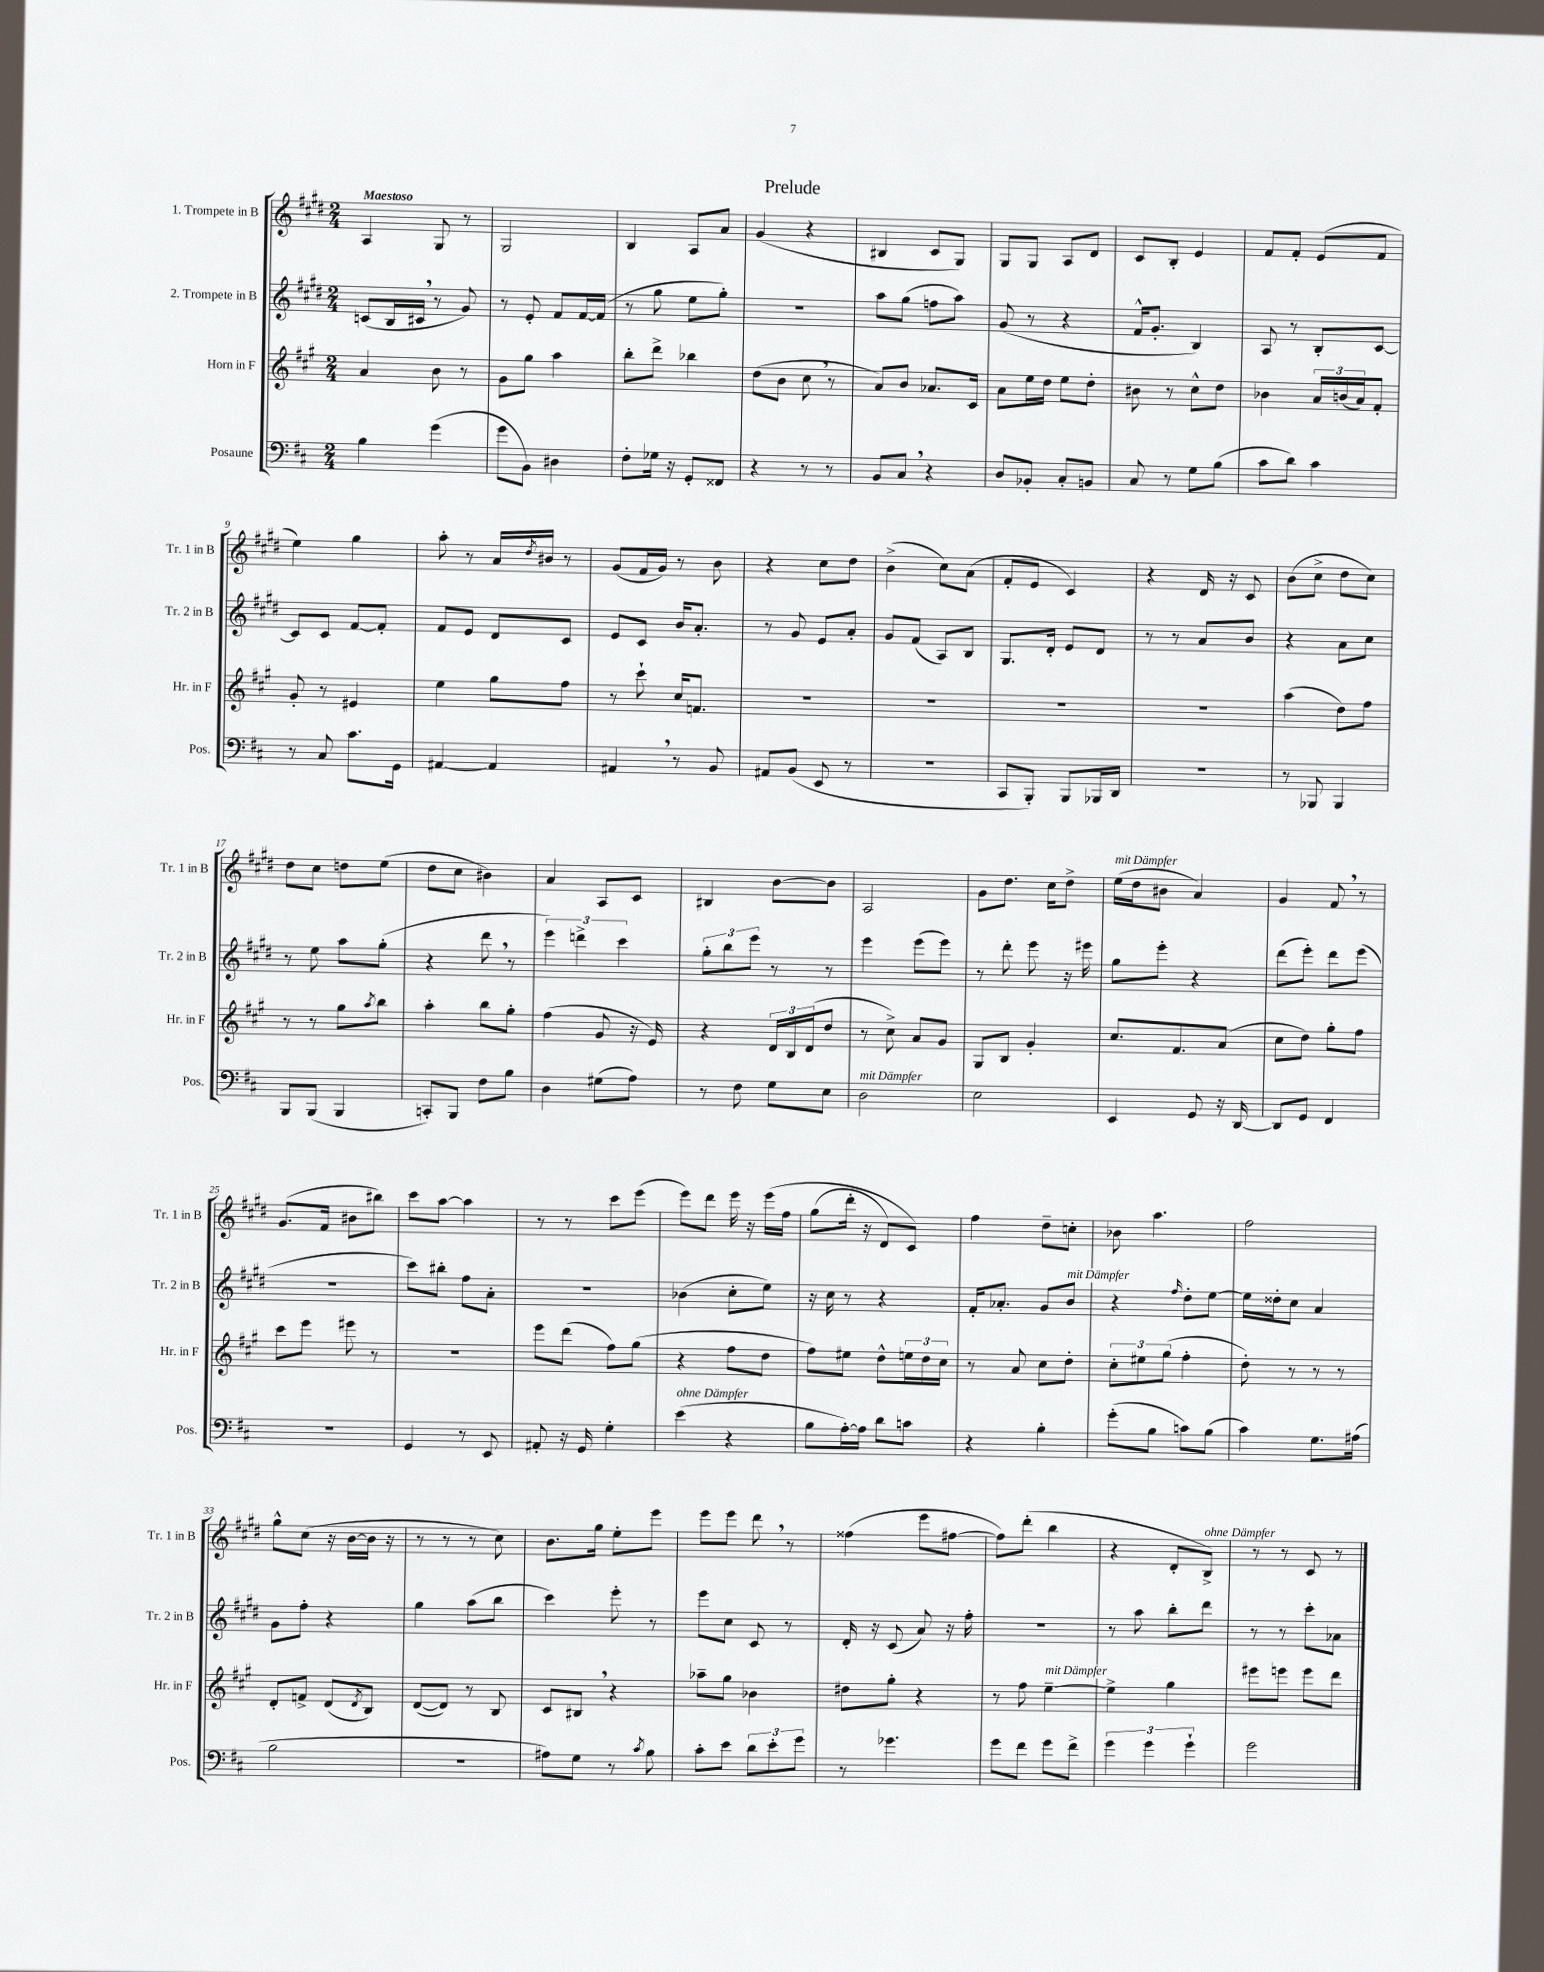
\header { title = "Prelude" }
<<
\new StaffGroup <<
\new Staff = "s0" \with { instrumentName = "1. Trompete in B" shortInstrumentName = "Tr. 1 in B" } {
    \clef treble \key e \major \numericTimeSignature \time 2/4 \tempo "Maestoso"
    a4 gis8 r8 |
    gis2 |
    b4 a8 a'8 |
    gis'4( r4 |
    bis4 cis'8 gis8) |
    gis8 gis8 a8 dis'8 |
    cis'8 b8-. e'4 |
    fis'8 fis'8-. e'8( fis'8 |
    e''4) gis''4 |
    a''8-. r8 a'16 \acciaccatura { dis''8 } bis'16 r8 |
    gis'8( fis'16 gis'16) r8 b'8 |
    r4 cis''8 dis''8 |
    b'4->( cis''8) a'8( |
    fis'8-. e'8 cis'4) |
    r4 dis'16 r16 cis'8 |
    b'8( cis''8-> dis''8 cis''8) |
    dis''8 cis''8 d''8 e''8( |
    dis''8 cis''8 bis'4) |
    a'4 a8 cis'8 |
    bis4 b'8~ b'8 |
    a2 |
    gis'8 dis''8. cis''16 dis''8-> |
    e''16^\markup { \italic "mit Dämpfer" }( dis''16 bis'8 a'4) |
    gis'4 fis'8 \breathe r8 |
    gis'8.( fis'16 bis'8 bis''8) |
    cis'''8 a''8~ a''4 |
    r8 r8 cis'''8 e'''8( |
    e'''8) dis'''8 e'''16 r16 e'''16\( fis''16 |
    gis''8( dis'''16-. r16 dis'8) cis'8\) |
    fis''4 dis''8-- c''8-. |
    bes'8 a''4. |
    fis''2 |
    gis''8-^ cis''8( r16 b'16~ b'16 r16 |
    r8 r8 r8 cis''8) |
    b'8. gis''16 e''8-. e'''8 |
    e'''8 e'''8 dis'''8 \breathe r8 |
    fisis''4( e'''8 fis''8~ |
    fis''8) dis'''8-.( b''4 |
    r4 dis'8-. b8->^\markup { \italic "ohne Dämpfer" }) |
    r8 r8 cis'8 r8 \bar "|." |
}
\new Staff = "s1" \with { instrumentName = "2. Trompete in B" shortInstrumentName = "Tr. 2 in B" } {
    \clef treble \key e \major \numericTimeSignature \time 2/4
    c'8( b16 cis'16 \breathe r8 gis'8) |
    r8 e'8-. fis'8 fis'16~ fis'16( |
    r8 gis''8 e''8 gis''8-.) |
    r2 |
    a''8 gis''8( f''8 a''8) |
    gis'8( r8 r4 |
    fis'16-^ gis'8.-. b4) |
    a8 r8 b8-. cis'8~ |
    cis'8 cis'8 fis'8~ fis'8-. |
    fis'8 e'8 dis'8 cis'8 |
    e'8 cis'8 b'16 a'8.-. |
    r8 gis'8 e'8 a'8-. |
    gis'8 fis'8( a8) b8 |
    gis8. dis'16-. e'8 dis'8 |
    r8 r8 a'8 b'8 |
    r4 a'8 cis''8 |
    r8 e''8 a''8 gis''8-.( |
    r4 dis'''8 \breathe r8 |
    \tuplet 3/2 { e'''4) d'''4-> cis'''4 } |
    \tuplet 3/2 { gis''8-. b''8 e'''8 } r8 r8 |
    e'''4 e'''8( e'''8) |
    r8 dis'''8-. e'''8 r16 eis'''16 |
    gis''8 e'''8-. r4 |
    dis'''8( e'''8-.) dis'''8 e'''8( |
    r2 |
    cis'''8) bis''8-. fis''8 a'8-. |
    R2 |
    bes'4( cis''8-. e''8) |
    r16 cis''16 r8 r4 |
    fis'16-. aes'8.-. gis'8 b'8^\markup { \italic "mit Dämpfer" } |
    r4 \grace { fis''16 } dis''8-. e''8~ |
    e''16 disis''16-. cis''8 a'4 |
    gis'8 fis''8-. r4 |
    gis''4 a''8( b''8 |
    cis'''4) e'''8-. r8 |
    e'''8 cis''8 cis'8 r8 |
    dis'16-. r16 cis'8( a'8) r16 fis''16-. |
    R2 |
    r8 a''8 b''8-. dis'''8 |
    r8 r8 cis'''8-. aes'8 \bar "|." |
}
\new Staff = "s2" \with { instrumentName = "Horn in F" shortInstrumentName = "Hr. in F" } {
    \clef treble \key a \major \numericTimeSignature \time 2/4
    a'4 b'8 r8 |
    gis'8 gis''8 a''4 |
    b''8-. d'''8-> bes''4 |
    d''8( b'8 cis''8 \breathe r8 |
    a'8) b'8 aes'8. cis'16 |
    a'8 e''16 d''16 e''8 d''8-. |
    bis'8 r8 cis''8-^ d''8 |
    bes'4 \tuplet 3/2 { a'16 b'16( a'16) } fis'8-. |
    gis'8-. r8 eis'4 |
    e''4 gis''8 fis''8 |
    r8 cis'''8-! cis''16 f'8. |
    R2 |
    R2 |
    R2 |
    R2 |
    a''4( d''8) fis''8 |
    r8 r8 gis''8 \acciaccatura { a''8 } b''8 |
    a''4-. b''8 gis''8-. |
    fis''4( gis'8 r16 e'16) |
    r4 \tuplet 3/2 { d'16 b16 d'16( } d''8 |
    r8 cis''8->) a'8 gis'8 |
    gis8 b8 gis'4-. |
    cis''8. fis'8. a'8( |
    cis''8 d''8) gis''8-. fis''8 |
    cis'''8 e'''8 eis'''8 r8 |
    R2 |
    e'''8 d'''8( fis''8) gis''8( |
    r4 fis''8 d''8 |
    fis''8) eis''8 d''8-^ \tuplet 3/2 { e''16 d''16 cis''16 } |
    r8 a'8 cis''8 d''8-. |
    \tuplet 3/2 { cis''8-. eis''8 gis''8( } fis''4-. |
    d''8-.) r8 r8 r8 |
    d'8-. f'8-> d'8( \acciaccatura { d'8 } b8) |
    d'8~( d'8) r8 b8 |
    cis'8 bis8 \breathe r4 |
    aes''8-- gis''8 bes'4 |
    dis''8 gis''8-. r4 |
    r8 fis''8 e''4~--^\markup { \italic "mit Dämpfer" } |
    e''4-> gis''4 |
    eis'''8 e'''8 e'''8 d'''8 \bar "|." |
}
\new Staff = "s3" \with { instrumentName = "Posaune" shortInstrumentName = "Pos." } {
    \clef bass \key d \major \numericTimeSignature \time 2/4
    b4 g'4( |
    g'8 b,8) dis4 |
    fis8-. ges16 r16 g,8-. fisis,8 |
    r4 r8 r8 |
    b,8 cis8 \breathe r4 |
    d8 bes,8-. cis8-. b,8 |
    cis8 r8 g8 b8( |
    cis'8 d'8) cis'4 |
    r8 cis8 cis'8. g,16 |
    ais,4~ ais,4 |
    ais,4 \breathe r8 b,8 |
    ais,8 b,8( e,8 r8 |
    r2 |
    cis,8 b,,8-.) b,,8 bes,,16 d,16 |
    R2 |
    r8 bes,,8 bes,,4 |
    b,,8 b,,8( b,,4 |
    c,8-.) b,,8 fis8 b8 |
    d4 gis8( a8) |
    r8 fis8 g8 e8 |
    d2^\markup { \italic "mit Dämpfer" } |
    e2 |
    e,4 g,8 r16 d,16~ |
    d,8 g,8 fis,4 |
    r2 |
    g,4 r8 e,8 |
    ais,8-. r16 g,16 g4-. |
    e'4^\markup { \italic "ohne Dämpfer" }( r4 |
    b8 a16~-.) a16 d'8 c'8 |
    r4 b4-. |
    g'8-.( b8 c'8) b8( |
    cis'4) g8. ais16( |
    b2 |
    r2 |
    ais8) g8 r8 \acciaccatura { cis'8 } b8 |
    cis'8-. e'8 \tuplet 3/2 { d'8 e'8-. g'8 } |
    r8 ges'4. |
    g'8 fis'8 g'8 fis'8-> |
    \tuplet 3/2 { g'4 g'4 g'4-! } |
    g'2 \bar "|." |
}
>>
>>
